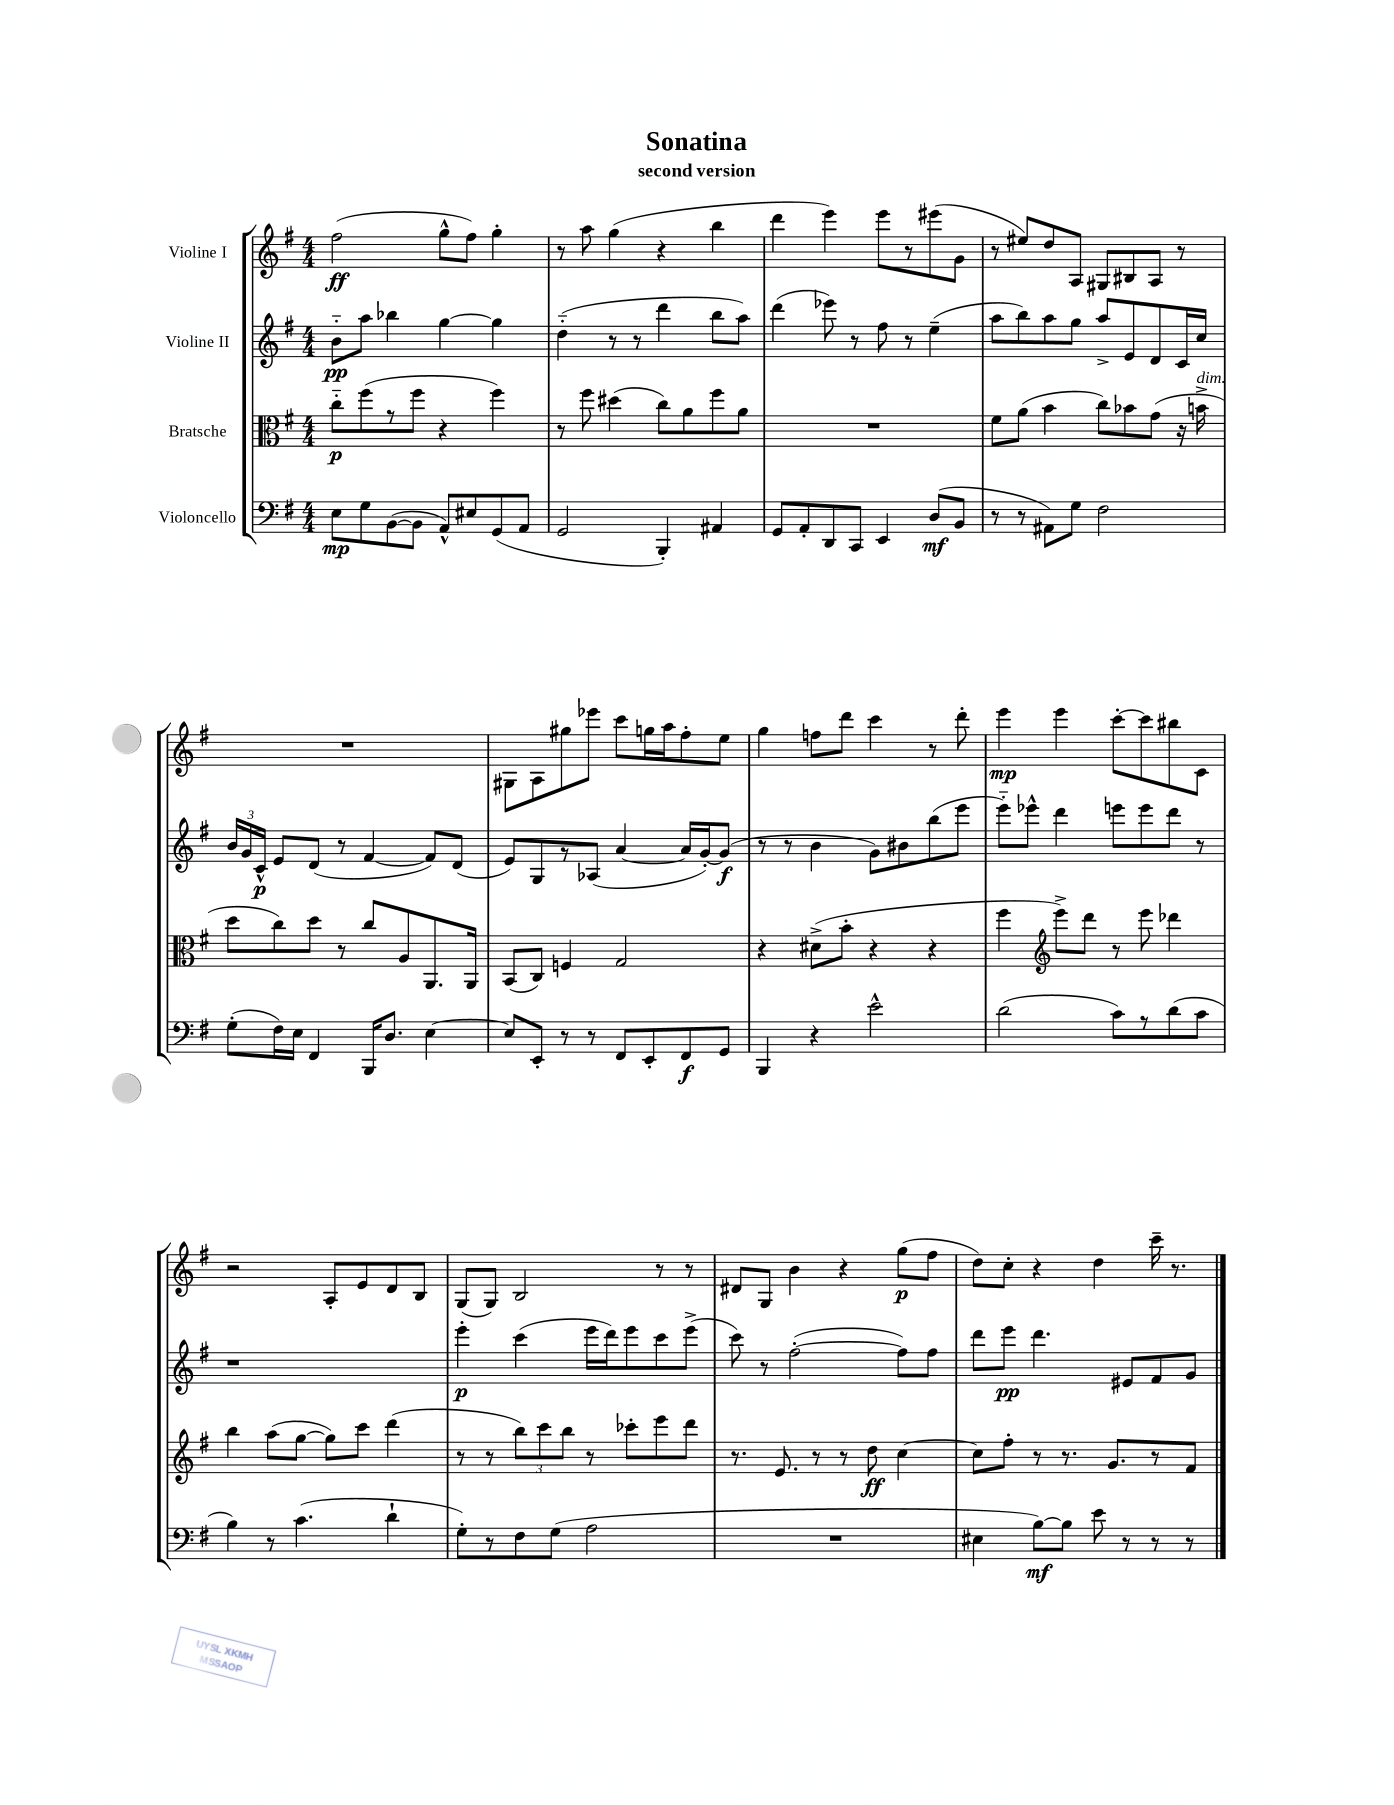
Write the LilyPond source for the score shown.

\header { title = "Sonatina" subtitle = "second version" }
<<
\new StaffGroup <<
\new Staff = "s0" \with { instrumentName = "Violine I" } {
    \clef treble \key g \major \numericTimeSignature \time 4/4
    \autoBeamOff fis''2\ff( g''8[-^ fis''8]) g''4-. |
    r8 a''8 g''4( r4 b''4 |
    d'''4 e'''4) e'''8[ r8 eis'''8( g'8] |
    r8 eis''8[) d''8 a8] gis8[ bis8 a8] r8 |
    R1 |
    gis8[ a8 gis''8 ees'''8] c'''8[ g''16 a''16 fis''8-. e''8] |
    g''4 f''8[ d'''8] c'''4 r8 d'''8-. |
    e'''4\mp e'''4 c'''8[~-. c'''8 bis''8 c'8] |
    r2 a8[-. e'8 d'8 b8] |
    g8[( g8]) b2 r8 r8 |
    dis'8[ g8] b'4 r4 g''8[\p( fis''8] |
    d''8[) c''8]-. r4 d''4 c'''16-- r8. \bar "|." |
}
\new Staff = "s1" \with { instrumentName = "Violine II" } {
    \clef treble \key g \major \numericTimeSignature \time 4/4
    \autoBeamOff b'8[-_\pp a''8] bes''4 g''4~ g''4 |
    d''4-_( r8 r8 d'''4 b''8[ a''8]) |
    d'''4( ees'''8) r8 fis''8 r8 e''4--( |
    a''8[ b''8) a''8 g''8] a''8[-> e'8 d'8 c'16 c''16] |
    \tuplet 3/2 { b'16[ g'16 c'16]-^\p } e'8[ d'8]( r8 fis'4~ fis'8[) d'8]( |
    e'8[) g8 r8 aes8]( a'4~ a'16[ g'16~-.) g'8]\f( |
    r8 r8 b'4 g'8[) bis'8 b''8( e'''8] |
    e'''8[-_) ees'''8]-^ d'''4 e'''8[ e'''8 d'''8] r8 |
    r1 |
    e'''4-.\p c'''4( e'''16[ d'''16) e'''8 c'''8 e'''8]->( |
    c'''8) r8 fis''2~-.( fis''8[) fis''8] |
    d'''8[ e'''8]\pp d'''4. eis'8[ fis'8 g'8] \bar "|." |
}
\new Staff = "s2" \with { instrumentName = "Bratsche" } {
    \clef alto \key g \major \numericTimeSignature \time 4/4
    \autoBeamOff c''8[-_\p fis''8( r8 fis''8] r4 fis''4) |
    r8 fis''8 dis''4( c''8[) a'8 fis''8 a'8] |
    R1 |
    fis'8[ a'8]( b'4 c''8[) bes'8 g'8]( r16 b'16->^\markup { \italic "dim." } |
    d''8[ c''8) d''8] r8 c''8[ a8 a,8. a,16] |
    b,8[( c8]) f4 g2 |
    r4 dis'8[->( b'8]-. r4 r4 |
    fis''4 \clef treble e'''8[->) d'''8] r8 e'''8 des'''4 |
    b''4 a''8[( g''8]~ g''8[) c'''8] d'''4( |
    r8 r8 \tuplet 3/2 { b''8[) c'''8 b''8] } r8 ces'''8[-. e'''8 d'''8] |
    r8. e'8. r8 r8 d''8\ff c''4~ |
    c''8[ fis''8]-. r8 r8. g'8.[ r8 fis'8] \bar "|." |
}
\new Staff = "s3" \with { instrumentName = "Violoncello" } {
    \clef bass \key g \major \numericTimeSignature \time 4/4
    \autoBeamOff e8[\mp g8 b,8~( b,8] a,8[-^) eis8 g,8( a,8] |
    g,2 b,,4-.) ais,4 |
    g,8[ a,8-. d,8 c,8] e,4 d8[\mf( b,8] |
    r8 r8 ais,8[) g8] fis2 |
    g8[-.( fis16) e16] fis,4 b,,16[ d8.] e4~ |
    e8[ e,8]-. r8 r8 fis,8[ e,8-. fis,8\f g,8] |
    b,,4 r4 e'2-^ |
    d'2( c'8[) r8 d'8( c'8] |
    b4) r8 c'4.( d'4-! |
    g8[-.) r8 fis8 g8]( a2 |
    R1 |
    eis4 b8[~\mf) b8] e'8 r8 r8 r8 \bar "|." |
}
>>
>>
\layout { \context { \Score \remove "Bar_number_engraver" } }
